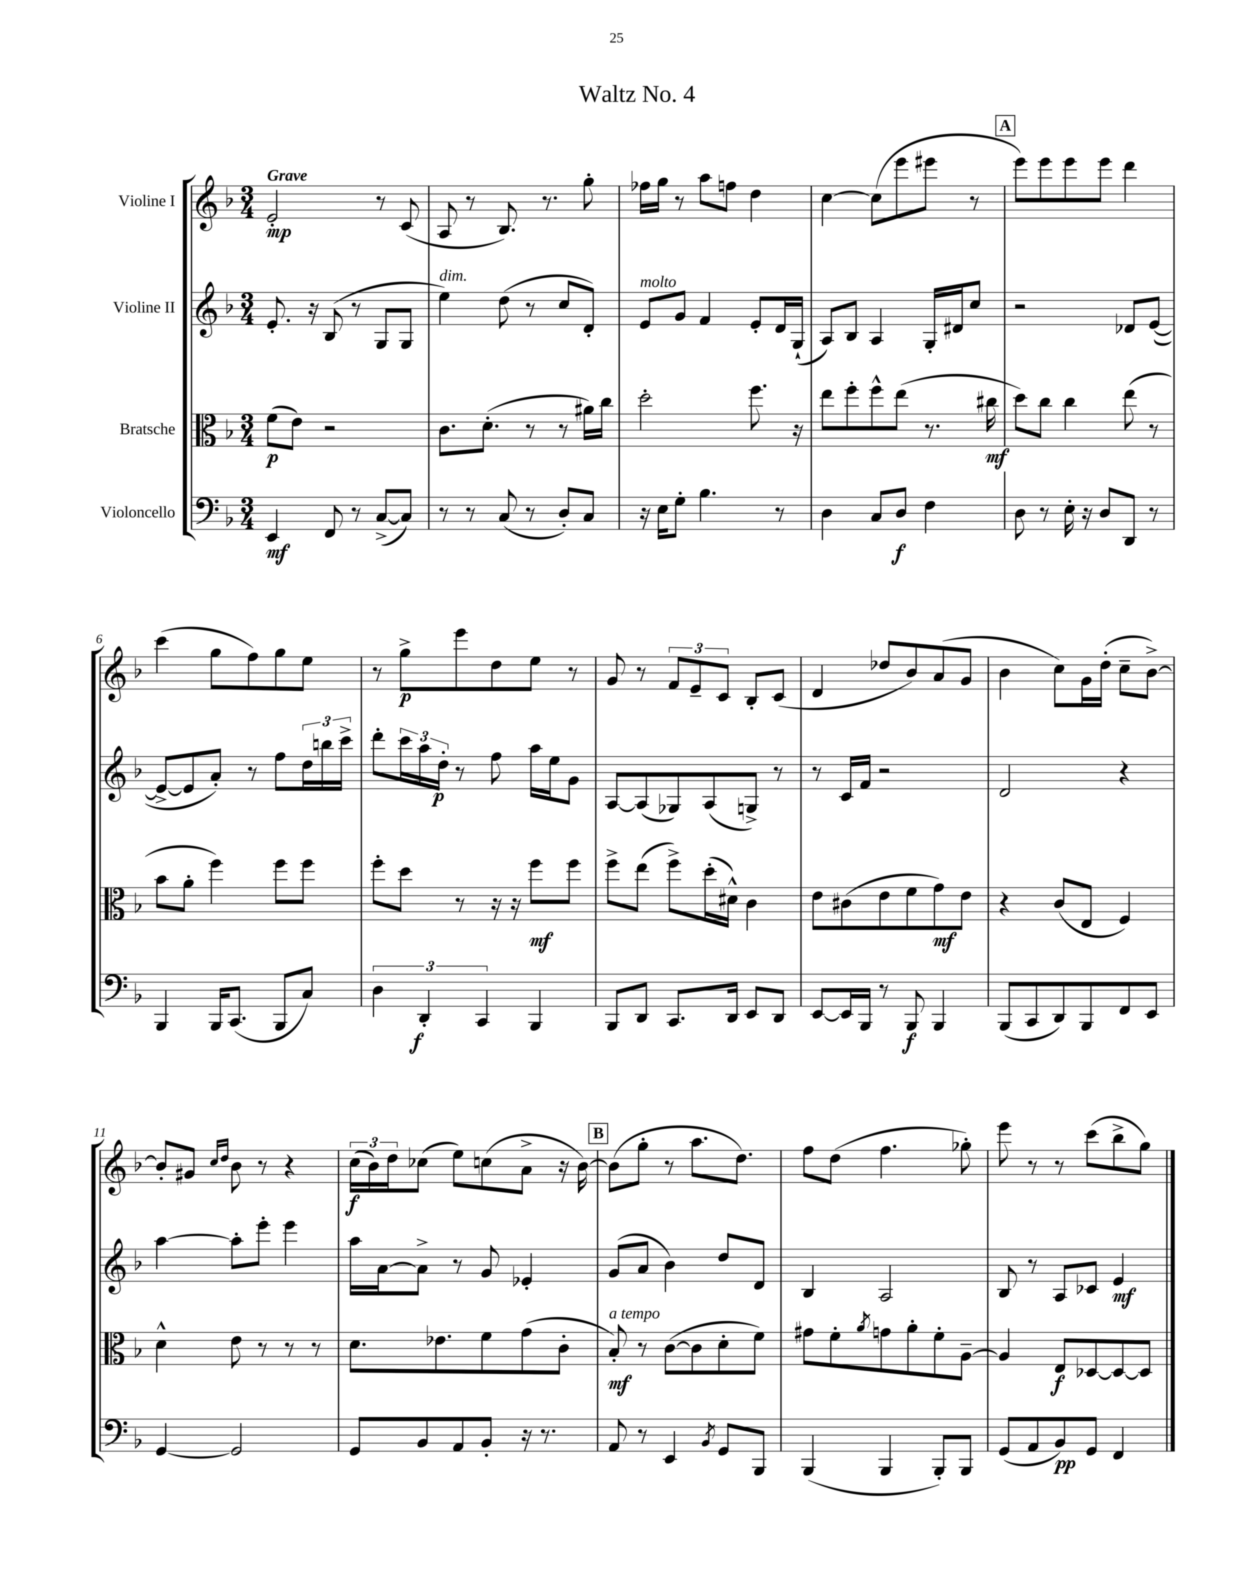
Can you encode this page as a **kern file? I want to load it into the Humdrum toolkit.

**kern	**kern	**kern	**kern
*staff4	*staff3	*staff2	*staff1
*clefF4	*clefC3	*clefG2	*clefG2
*k[b-]	*k[b-]	*k[b-]	*k[b-]
*M3/4	*M3/4	*M3/4	*M3/4
4EE/	(8f\L	8.e'/	2e'/
.	8e\J)	.	.
.	.	16r	.
8FF/	2r	(8B-/	.
8r	.	8r	.
([8C^/L	.	8G/L	8r
8C/]J)	.	8G/J	(8c/
=	=	=	=
8r	8.c\L	4ee\)	8A/
8r	.	.	8r
.	(8.d'\J	.	.
(8C/	.	(8dd\	8.B-/)
8r	8r	8r	.
.	.	.	8.r
8D'/L)	8r	8cc/L	.
8C/J	16a#\LL)	8d'/J)	8gg'\
.	16cc\JJ	.	.
=	=	=	=
16r	2dd'\	8e/L	16ff-\LL
16E\LK	.	.	16gg\JJ
8G'\J	.	8g/J	8r
4.B-\	.	4f/	8aa\L
.	.	.	8ff\J
.	8.ff\	8e'/L	4dd\
8r	.	16d/L	.
.	16r	(16G`/JJ	.
=	=	=	=
4D\	8ee\L	8A/L)	[4cc\
.	8ff'\	8B-/J	.
8C/L	8ff^^\	4A/	(8cc\]L
8D/J	(8ee\J	.	8eee\
4F\	8.r	16G'/LL	8eee#\J
.	.	16d#/J	.
.	.	8cc/J	8r
.	16cc#\	.	.
=	=	=	=
8D\	8dd\L)	2r	8eee\L)
8r	8cc\J	.	8eee\
16E'\	4cc\	.	8eee\
16r	.	.	.
8D/L	.	.	8eee\J
8DD/J	(8ee\	8d-/L	4ddd\
8r	8r	([8e/J	.
=	=	=	=
4BBB-/	8b-\L	8e^/_L	(4ccc\
.	8a'\J	8e/]	.
16BBB-/LK	4ff\)	8a'/J)	8gg\L
(8.CC/J	.	.	.
.	.	8r	8ff\)
8BBB-/L	8ff\L	8ff\L	8gg\
8C/J)	8ff\J	24dd\L	8ee\J
.	.	24bb\	.
.	.	24ccc^\JJ	.
=	=	=	=
6D\	8ff'\L	8ddd'\L	8r
.	8dd\J	24ccc\L	8gg^\L
6DD'/	.	24aa\	.
.	.	24dd'\JJ	.
.	8r	8r	8eee\
6CC/	.	.	.
.	16r	8ff\	8dd\
.	16r	.	.
4BBB-/	8ff\L	16aa\LL	8ee\J
.	.	16ee\J	.
.	8ff\J	8g\J	8r
=	=	=	=
8BBB-/L	8ff^\L	[8A/L	8g/
8DD/J	(8ee\J	(8A/]	8r
8.CC/L	8ff^\L)	8G-/)	12f/L
.	.	.	12e~/
.	(16dd'\L	(8A/	.
.	.	.	12c/J
16DD/Jk	16d#^^\JJ)	.	.
8EE/L	4c\	8G^/J)	8B-'/L
8DD/J	.	8r	(8c/J
=	=	=	=
[8EE/L	8e\L	8r	4d/
16EE/]L	(8c#\	16c/LL	.
16BBB-/JJ	.	16f/JJ	.
8r	8e\	2r	8dd-/L
8BBB-/	8f\	.	8b-/)
4BBB-/	8g\)	.	(8a/
.	8e\J	.	8g/J
=	=	=	=
(8BBB-/L	4r	2d/	4b-\
8CC/	.	.	.
8DD/)	(8c/L	.	8cc\L)
8BBB-/	8E/J	.	16g\L
.	.	.	(16dd'\JJ
8FF/	4F/)	4r	8cc~\L
8EE/J	.	.	[8b-^\J)
=	=	=	=
[4GG/	4d^^\	[4aa\	8b-'/]L
.	.	.	8g#/J
.	.	.	16qqcc/LL
.	.	.	16qqdd/JJ
2GG/]	8e\	8aa'\]L	8b-\
.	8r	8eee'\J	8r
.	8r	4eee\	4r
.	8r	.	.
=	=	=	=
8GG/L	8.d\L	16aa\LL	(24cc\LL
.	.	.	24b-\)
.	.	[16a\J	.
.	.	.	24dd\J
8BB-/	.	8a^\]J	(8cc-\J
.	8.e-\	.	.
8AA/	.	8r	8ee\L)
8BB-'/J	8f\	8g/	(8cc\
16r	(8g\	4e-'/	8a^\J
8.r	.	.	.
.	8c'\J	.	16r
.	.	.	[16b-\)
=	=	=	=
8AA/	8B-'/)	(8g/L	(8b-\]L
8r	8r	8a/J	8gg'\J
4EE/	([8c\L	4b-\)	8r
.	8c\]	.	8.aa\L
8qBB-/	.	.	.
8GG/L	8d'\	8dd/L	.
.	.	.	8.dd\J)
8BBB-/J	8f\J)	8d/J	.
=	=	=	=
(4BBB-/	8g#\L	4B-/	8ff\L
.	8f'\	.	(8dd\J
.	8qa/	.	.
4BBB-/	8g\	2A/	4.ff\
.	8a'\	.	.
8BBB-'/L)	8f'\	.	.
8BBB-/J	[8A~\J	.	8gg-'\)
=	=	=	=
(8GG/L	4A/]	8B-/	8eee\
8AA/	.	8r	8r
8BB-/)	8E/L	8A/L	8r
8GG/J	[8D-/	8c-/J	(8ccc\L
4FF/	8D-/_	4e/	8bb-^\
.	8D-/]J	.	8gg\J)
==	==	==	==
*-	*-	*-	*-
